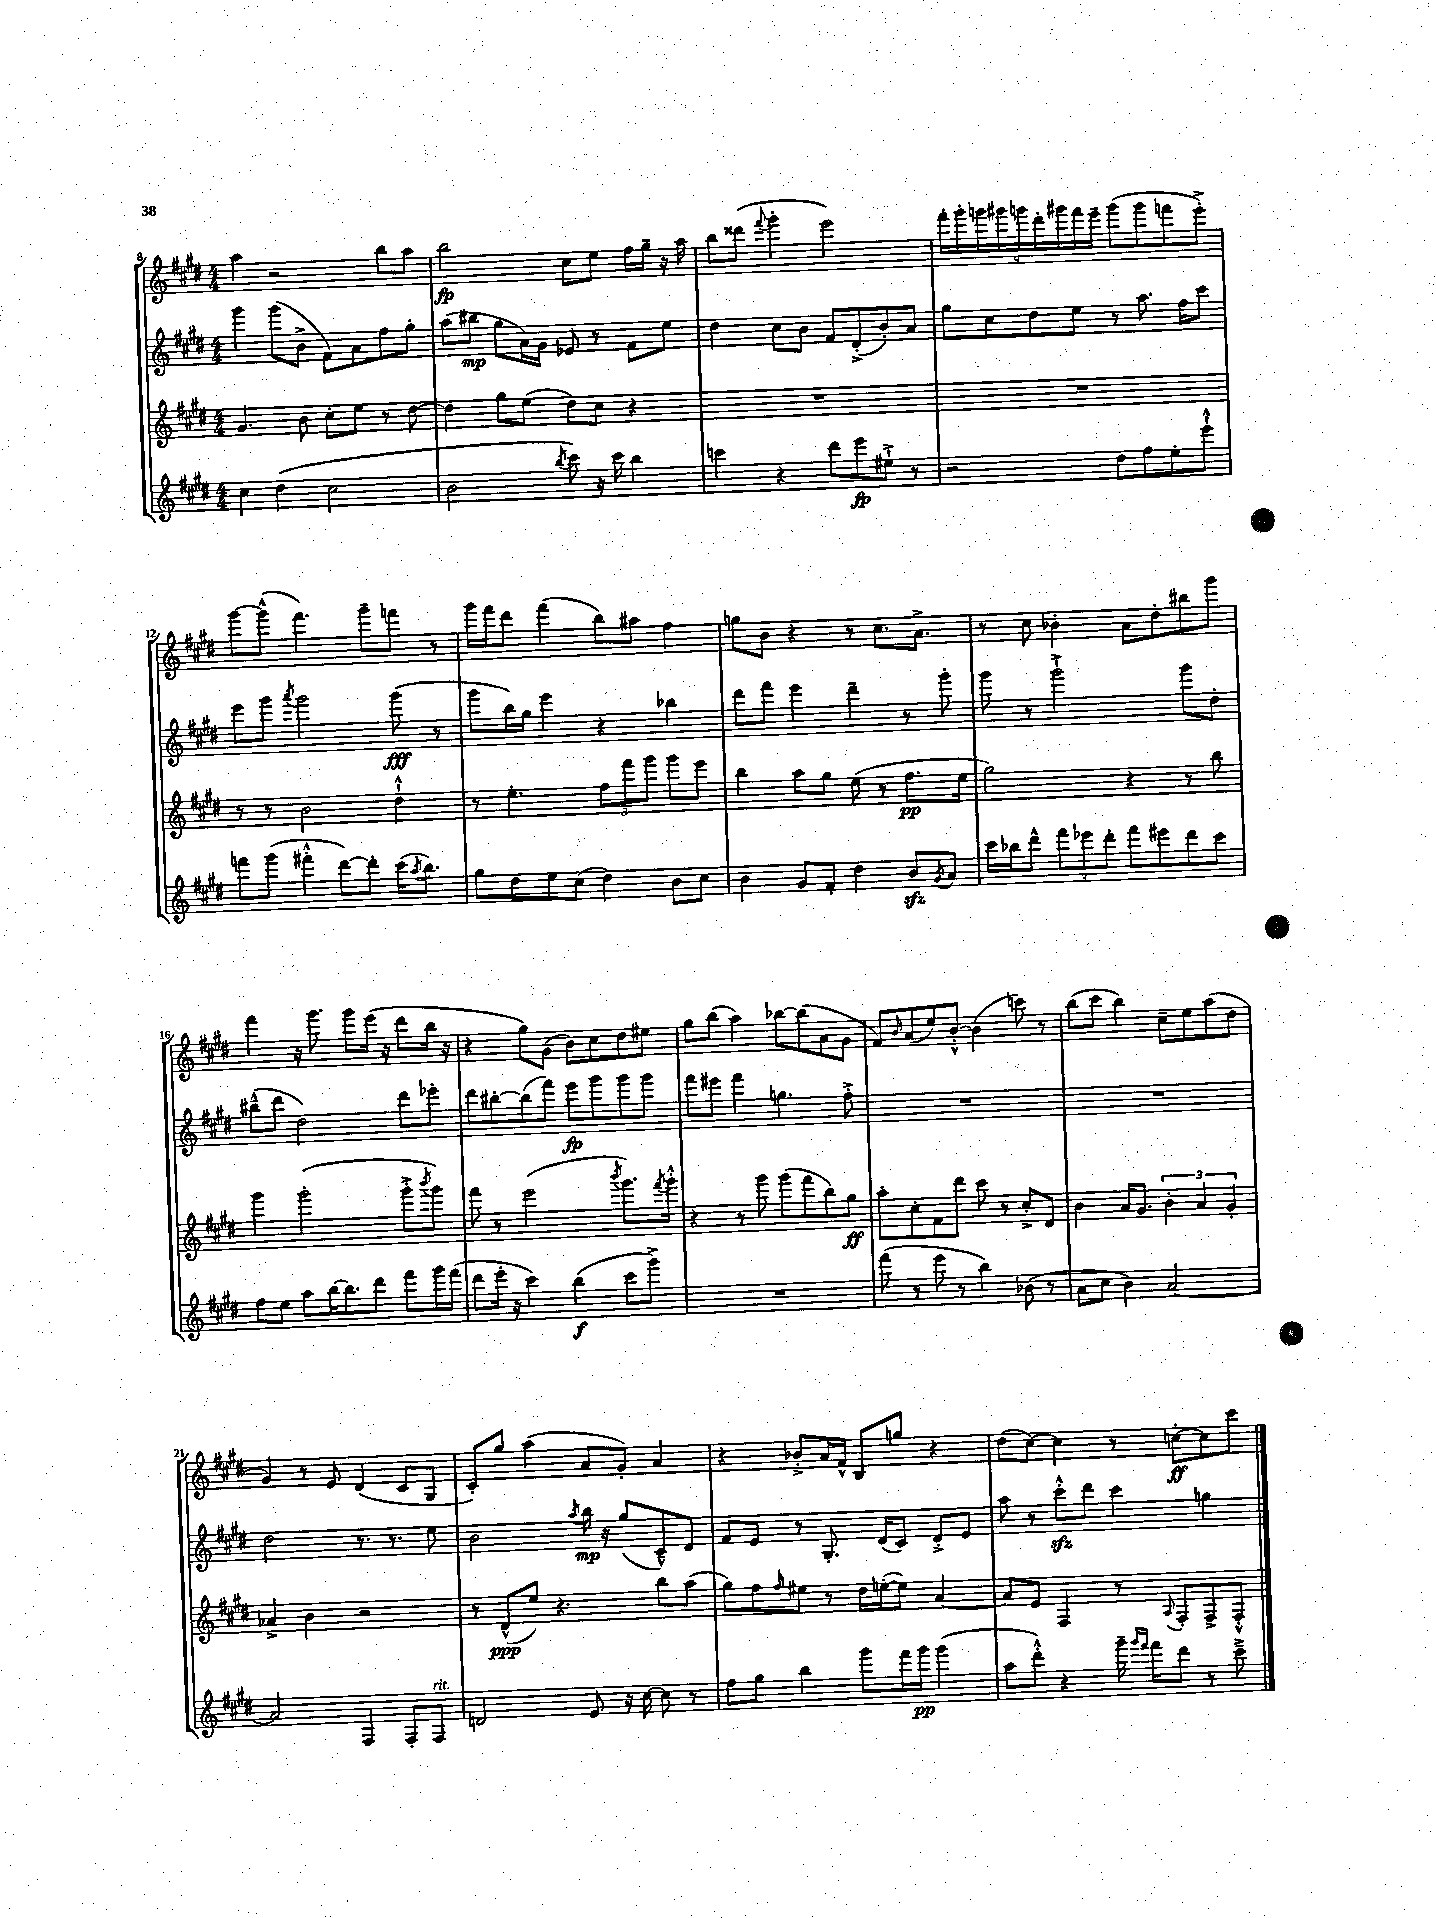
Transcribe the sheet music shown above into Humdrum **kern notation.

**kern	**kern	**kern	**kern
*staff4	*staff3	*staff2	*staff1
*clefG2	*clefG2	*clefG2	*clefG2
*k[f#c#g#d#]	*k[f#c#g#d#]	*k[f#c#g#d#]	*k[f#c#g#d#]
*M4/4	*M4/4	*M4/4	*M4/4
4cc#\	4.g#/	4ggg#\	4aa\
(4dd#\	.	(8ggg#\L	2r
.	8b\	8b^\J	.
2cc#\	8cc#'\L	8f#\L)	.
.	8ee\J	8a\	.
.	8r	8ff#\	8bb\L
.	[8dd#\	8gg#'\J	8aa\J
=	=	=	=
2b\	4dd#\]	(8aa\L	2bb\
.	.	8bb#\J	.
.	8gg#\L	8gg#\L	.
.	(8ee\J	16a\L)	.
.	.	16g#\JJ	.
8qbb/	.	.	.
8ccc#\)	8dd#\L)	8e-/	8cc#\L
16r	8cc#\J	8r	8ee\J
16ccc#\	.	.	.
4bb\	4r	8f#\L	16ff#\LL
.	.	.	16gg#~\JJ
.	.	8ee\J	16r
.	.	.	16aa\
=	=	=	=
4ccc\	1r	4dd#\	8bb\L
.	.	.	(8ddd##\J
.	.	.	8qqfff#/
4r	.	8cc#\L	4ggg#'\
.	.	8b\J	.
8ddd#\L	.	8f#/L	2eee\)
8eee\	.	(8d#'^/	.
8ee#`^\J	.	8b'/)	.
8r	.	8a/J	.
=	=	=	=
2r	1r	8gg#\L	18fff#'\LL
.	.	.	18ggg#'\
.	.	.	18ggg\
.	.	8cc#\	.
.	.	.	18ggg#\
.	.	.	18ggg\
.	.	8dd#\	.
.	.	.	18ddd#'\
.	.	.	18ggg#\
.	.	8ee\J	.
.	.	.	18fff#\
.	.	.	18eee~\JJ
8dd#\L	.	8r	(8ggg#\L
8ff#\	.	8.aa\	8ggg#\
8ee'\	.	.	8fff\
.	.	16ff#\LK	.
8eee`^^\J	.	8ccc#\J	8eee'^\J)
=	=	=	=
8fff\L	8r	8eee\L	[8ggg#\L
(8ggg#\J	8r	8ggg#\J	(8ggg#^^\]J
.	.	8qaaa/	.
4fff#'^^\	2b\	2ggg#\	4.fff#\)
[8ddd#\L)	.	.	.
8ddd#'\]J	.	.	8ggg#~\L
(16ccc#\LK	4dd#`^^\	(8ggg#\	8fff\J
8qaa/	.	.	.
8.bb\J)	.	.	.
.	.	8r	8r
=	=	=	=
8gg#\L	8r	8ggg#\L	16ggg#\LL
.	.	.	16fff#\J
8dd#\	4.ee'\	16bb\L)	8ddd#\J
.	.	16gg#\JJ	.
8ee\	.	4eee\	(4fff#\
(8cc#\J	.	.	.
4dd#\)	12ff#\L	4r	8bb\L)
.	12fff#\	.	.
.	.	.	8aa#\J
.	12ggg#\J	.	.
8b\L	8ggg#\L	4bb-\	4ff#\
8cc#\J	8eee\J	.	.
=	=	=	=
4b\	4bb\	8ddd#\L	8gg\L
.	.	8fff#\J	8b\J
8g#/L	8aa\L	4eee\	4r
8f#'/J	8gg#\J	.	.
4dd#\	(8ee\	4ddd#~\	8r
.	8r	.	8.cc#\L
8b/L	8.ff#\L	8r	.
.	.	.	8.a^\J
8qg#/	.	.	.
8a/J	.	8ggg#'\	.
.	16ee\Jk	.	.
=	=	=	=
16ccc#\LL	2gg#\)	8ggg#\	8r
16bb-\J	.	.	.
8ddd#^^\J	.	8r	8cc#\
12fff#\L	.	2ggg#`^\	4b-'\
12eee-\	.	.	.
12ddd#'\J	.	.	.
8fff#\L	4r	.	8a\L
8eee#\	.	.	8dd#'\
8ddd#\	8r	8ggg#\L	8bb#\
8ccc#\J	8bb\	8dd#'\J	8ggg#\J
=	=	=	=
8ff#\L	4ggg#\	(8bb#~^^\L	4fff#\
8ee\J	.	8ddd#\J	.
8aa\L	(2ggg#'\	2dd#\)	16r
.	.	.	8.ggg#\
[16bb\K	.	.	.
8.bb\]	.	.	.
.	.	.	8ggg#\L
8ddd#\J	.	.	(16eee\Jk
.	.	.	16r
8fff#\L	8ggg#'^\L	8ddd#\L	8ddd#\L
.	8qbbb/	.	.
16ggg#\L	8ggg#\J)	8eee-'\J	16bb\Jk
(16fff#\JJ	.	.	16r
=	=	=	=
8ddd#\L	8fff#\	8ddd#\L	4r
16eee'\Jk	8r	[8bb#'\	.
16r	.	.	.
4ccc#\)	(2eee\	(8bb#\]	8gg#\L)
.	.	8fff#\J)	(8g#\J
(4bb\	.	8eee\L	8b\L)
.	.	8ggg#\	8cc#\
.	8qbbb/	.	.
8ccc#\L	8.ggg#\L)	8ggg#\	8dd#\
8ggg#^\J)	.	8ggg#\J	8ee#\J
.	8qfff#/	.	.
.	16ggg#'^^\Jk	.	.
=	=	=	=
1r	4r	8fff#\L	8gg#\L
.	.	8eee#\J	(8bb\J
.	8r	4fff#\	4aa\)
.	8ggg#\	.	.
.	(8ggg#\L	4.gg\	[8bb-\L
.	8fff#\	.	(8bb-\]
.	8bb\)	.	8a\
.	8gg#\J	8ff#'^\	8g#\J
=	=	=	=
(8fff#\	8aa'\L	1r	8f#/L)
.	.	.	16qqb/
8r	8cc#'\	.	(8a/
8eee\	8f#\	.	8ee/)
8r	8ddd#\J	.	[8b'^^/J
4bb\)	8ccc#\	.	(4b\]
.	8r	.	.
(8b-\	8cc#'^/L	.	8ccc\)
8r	8d#/J	.	8r
=	=	=	=
8a\L	4b\	1r	(8bb\L
8cc#\J	.	.	8ccc#\J
4b\)	16a/LK	.	4bb\)
.	8.g#/J	.	.
[2a/	6b'\	.	8cc#~\L
.	.	.	8ee\
.	6a/	.	.
.	.	.	(8aa\
.	6g#'/	.	.
.	.	.	8dd#\J
=	=	=	=
2a/]	4a-^/	2dd#\	4g#/)
.	4b\	.	8r
.	.	.	8e/
4F#/	2r	8.r	(4d#/
.	.	8.r	.
8F#'/L	.	.	8c#/L
8F#/J	.	8ee\	8G#/J
=	=	=	=
2d/	8r	2b\	8c#'/L)
.	(8d#^^/L	.	8gg#/J
.	8ee/J)	.	(4aa\
.	4.r	.	.
.	.	8qaa/	.
8e/	.	16bb\	8a/L
.	.	16r	.
16r	.	(8gg#/L	8g#'/J)
[16cc#\	.	.	.
8cc#\]	8bb\L	8c#~^^/)	4a/
8r	(8aa\J	8d#/J	.
=	=	=	=
8ff#\L	8gg#\L)	8f#/L	4r
8gg#\J	8ff#\	8e/J	.
.	16qqff#/	.	.
4bb\	8ee#\J	8r	8b-'^/L
.	8r	8.G#'/	16a/L
.	.	.	16f#^^/JJ
8ggg#\L	16dd#\LL	.	8B/L
.	([16ee'\J	(16d#/LK	.
16fff#\L	8ee\]J)	8c#/J)	8gg/J
16ggg#\JJ	.	.	.
(4ggg#\	[4a/	8d#'^/L	4r
.	.	8e/J	.
=	=	=	=
8aa\L	8a/]L	8aa\	(8dd#\L
8ddd#'^^\J)	8e/J	8r	[8cc#\J)
4r	4F#/	8ccc#'^^\L	4cc#\]
.	.	8ddd#\J	.
16ggg#~\	8r	4ccc#\	8r
16qqggg#/LL	.	.	.
16qqfff#/JJ	.	.	.
16fff#\LK	.	.	.
.	8qqA/	.	.
8ddd#\J	8F#'/L	.	[8cc'\L
8r	8F#^/	4gg\	8cc\]
8ccc#~^\	8F#'^^/J	.	8ccc#\J
==	==	==	==
*-	*-	*-	*-
